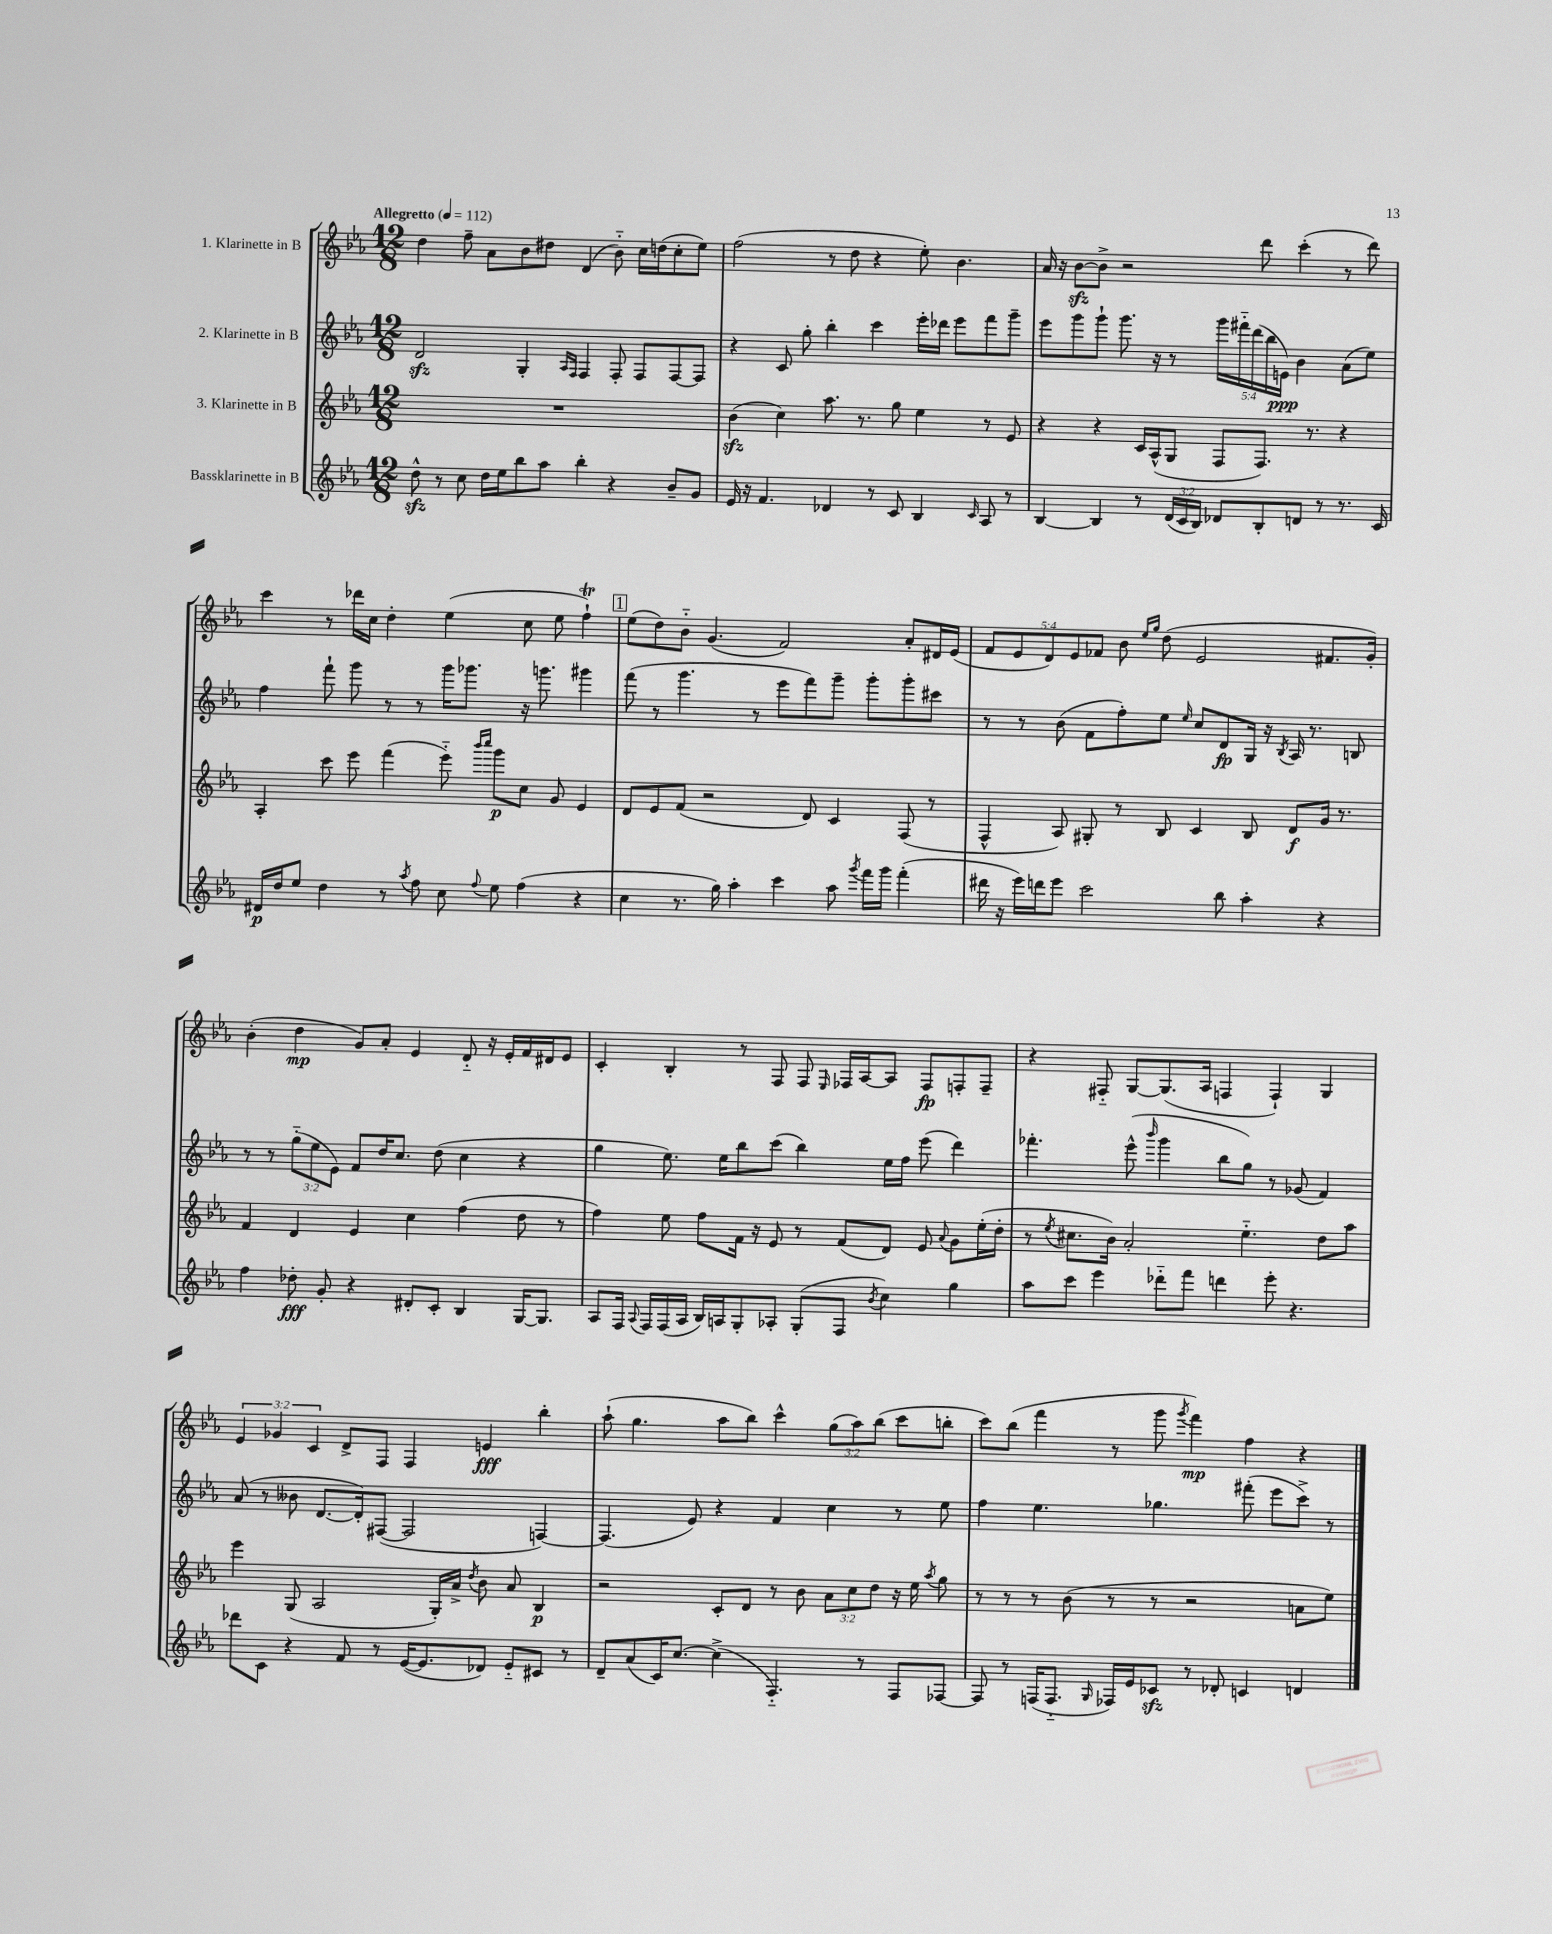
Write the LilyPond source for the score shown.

<<
\new StaffGroup <<
\new Staff = "s0" \with { instrumentName = "1. Klarinette in B" } {
    \clef treble \key ees \major \numericTimeSignature \time 12/8 \override Staff.TupletNumber.text = #tuplet-number::calc-fraction-text \tempo "Allegretto" 4 = 112
    \autoBeamOff d''4 f''8-- aes'8[ bes'8 dis''8] d'4( bes'8-_) c''16[ d''16( c''8-. ees''8]) |
    f''2( r8 d''8 r4 ees''8-.) bes'4. |
    aes'16 r16 bes'8[~\sfz bes'8]-> r2 d'''8 c'''4-.( r8 d'''8) |
    c'''4 r8 des'''16[ c''16] d''4-. ees''4( c''8 ees''8 f''4-!\trill) |
    \mark \markup { \box "1" } ees''8[( d''8) bes'8]-_ g'4.( f'2) aes'8[-. dis'16 ees'16]( |
    \tuplet 5/4 { f'8[ ees'8 d'8) ees'8 fes'8] } bes'8 \grace { ees''16[ g''16] } d''8( ees'2 fis'8.[ g'16]-.) |
    bes'4-.( d''4\mp g'8[) aes'8]-. ees'4 d'8-_ r16 ees'16[-. f'16 dis'16 ees'8] |
    c'4-. bes4-. r8 f8 f8 \grace { ees16 } fes16[ aes16~ aes8] fes8[\fp f8-. f8]-- |
    r4 fis8-_ g8[~ g8.( aes16] f4 f4-!) g4 |
    \tuplet 3/2 { ees'4 ges'4 c'4 } d'8[-> f8] f4 e'4\fff bes''4-. |
    aes''8-!( g''4. aes''8[ bes''8]) c'''4-^ \tuplet 3/2 { g''8[( aes''8) bes''8]( } c'''8[ b''8]-. |
    c'''8[) bes''8]( f'''4 r8 g'''8 \acciaccatura { g'''8 } f'''4\mp) f''4 r4 \bar "|." |
}
\new Staff = "s1" \with { instrumentName = "2. Klarinette in B" } {
    \clef treble \key ees \major \numericTimeSignature \time 12/8 \override Staff.TupletNumber.text = #tuplet-number::calc-fraction-text
    \autoBeamOff d'2\sfz g4-. \grace { aes16[ f16] } f4 f8-. f8[ f8~ f8] |
    r4 c'8 g''8-. bes''4-. c'''4 ees'''16[-. des'''16] ees'''8[ f'''8 g'''8]-- |
    ees'''8[ g'''8 g'''8]-! g'''8. r16 r8 \tuplet 5/4 { g'''16[ fis'''16-_ d'''16( bes''16 e'16]\ppp) } bes'4 aes'8[( ees''8]) |
    f''4 f'''8-! g'''8 r8 r8 g'''16[ ges'''8.] r16 g'''8. gis'''4 |
    \mark \markup { \box "1" } f'''8( r8 g'''4. r8 ees'''8[ f'''8) g'''8]-- g'''8[-. g'''8-. cis'''8] |
    r8 r8 bes'8( f'8[ f''8-.) ees''8] \grace { ees''16 } c''8[ d'8\fp g16] r16 \acciaccatura { bes8 } aes16 r8. b8 |
    r8 r8 \tuplet 3/2 { g''8[-_( ees''8 ees'8]) } f'8[ d''16 c''8.] d''8( c''4 r4 |
    g''4 ees''8.) ees''16[ bes''8 c'''8]( bes''4) ees''16[ f''16] ees'''8( d'''4) |
    fes'''4.-. ees'''8-^( \grace { bes'''16 } g'''4 bes''8[ g''8]) r8 ges'8( f'4) |
    aes'8( r8 beses'8 d'8.[~ d'16-.) fis8]~( fis2 f4~) |
    f4.( ees'8) r4 f'4 c''4 r8 ees''8 |
    f''4 ees''4. ges''4. fis'''8-.( ees'''8[ c'''8]->) r8 \bar "|." |
}
\new Staff = "s2" \with { instrumentName = "3. Klarinette in B" } {
    \clef treble \key ees \major \numericTimeSignature \time 12/8 \override Staff.TupletNumber.text = #tuplet-number::calc-fraction-text
    \autoBeamOff R1. |
    bes'4\sfz( c''4) aes''8. r8. g''8 ees''4 r8 ees'8 |
    r4 r4 c'16[ aes16-^( g8] f8[ f8.]) r8. r4 |
    aes4-. c'''8 ees'''8 f'''4( ees'''8-_) \grace { bes'''16[ c''''16] } g'''8[\p c''8] g'8 ees'4 |
    \mark \markup { \box "1" } d'8[ ees'8 f'8]( r2 d'8) c'4 f8( r8 |
    f4-^ aes8) gis8-. r8 bes8 c'4 bes8 d'8[\f g'16] r8. |
    f'4 d'4 ees'4 c''4 f''4( d''8 r8 |
    f''4) ees''8 f''8[ f'16] r16 ees'8 r8 f'8[( d'8]) ees'8 \appoggiatura { aes'8 } g'8[ ees''16-.( d''16]-. |
    r8 \acciaccatura { ees''8 } cis''8.[ bes'16]) aes'2-. ees''4.-_ d''8[ aes''8] |
    ees'''4 g8( aes2 g16[-.) aes'16]-> \acciaccatura { d''8 } bes'8 aes'8 bes4\p |
    r2 c'8[-. d'8] r8 bes'8 \tuplet 3/2 { aes'8[ c''8 d''8] } r16 ees''16 \acciaccatura { aes''8 } g''8 |
    r8 r8 r8 bes'8( r8 r8 r2 a'8[ ees''8]) \bar "|." |
}
\new Staff = "s3" \with { instrumentName = "Bassklarinette in B" } {
    \clef treble \key ees \major \numericTimeSignature \time 12/8 \override Staff.TupletNumber.text = #tuplet-number::calc-fraction-text
    \autoBeamOff d''8-^\sfz r8 c''8 d''16[ ees''16 bes''8 aes''8] bes''4-. r4 bes'8[-- g'8] |
    ees'16 r16 f'4. des'4 r8 c'8 bes4 \grace { c'16 } aes8 r8 |
    bes4~ bes4 r8 \tuplet 3/2 { d'16[( c'16 bes16]) } des'8[ bes8-. d'8] r8 r8. c'16 |
    dis'16[\p d''16 ees''8] d''4 r8 \acciaccatura { aes''8 } f''8 c''8 \appoggiatura { f''8 } ees''8 f''4( r4 |
    \mark \markup { \box "1" } c''4 r8. g''16) aes''4-. c'''4 aes''8 \acciaccatura { g'''8 } f'''16[ g'''16] f'''4-.( |
    dis'''16 r16 ees'''16[) d'''16 ees'''8] c'''2 bes''8 aes''4-. r4 |
    f''4 des''8-.\fff g'8-. r4 dis'8[-. c'8]-. bes4 g16[~ g8.] |
    aes8[ f16] \appoggiatura { aes8 } f16[ f16( aes16] bes16[) a16 g8-. aes8]-. g8[-.( f8] \acciaccatura { bes'8 } c''4) g''4 |
    aes''8[ c'''8] ees'''4 des'''8[-_ f'''8] d'''4 ees'''8-. r4. |
    des'''8[ c'8] r4 f'8 r8 ees'16[~( ees'8. des'8]) ees'8[-_ cis'8] r8 |
    d'8[-- aes'8( c'16) c''8.]~ c''4->( f4.-_) r8 f8[ fes8]~ |
    fes8 r8 f16[( f8.]-_ \grace { g16 } fes16[) ees'16 ces'8]\sfz r8 des'8-. c'4 d'4 \bar "|." |
}
>>
>>
\layout { \context { \Score \remove "Bar_number_engraver" } }
